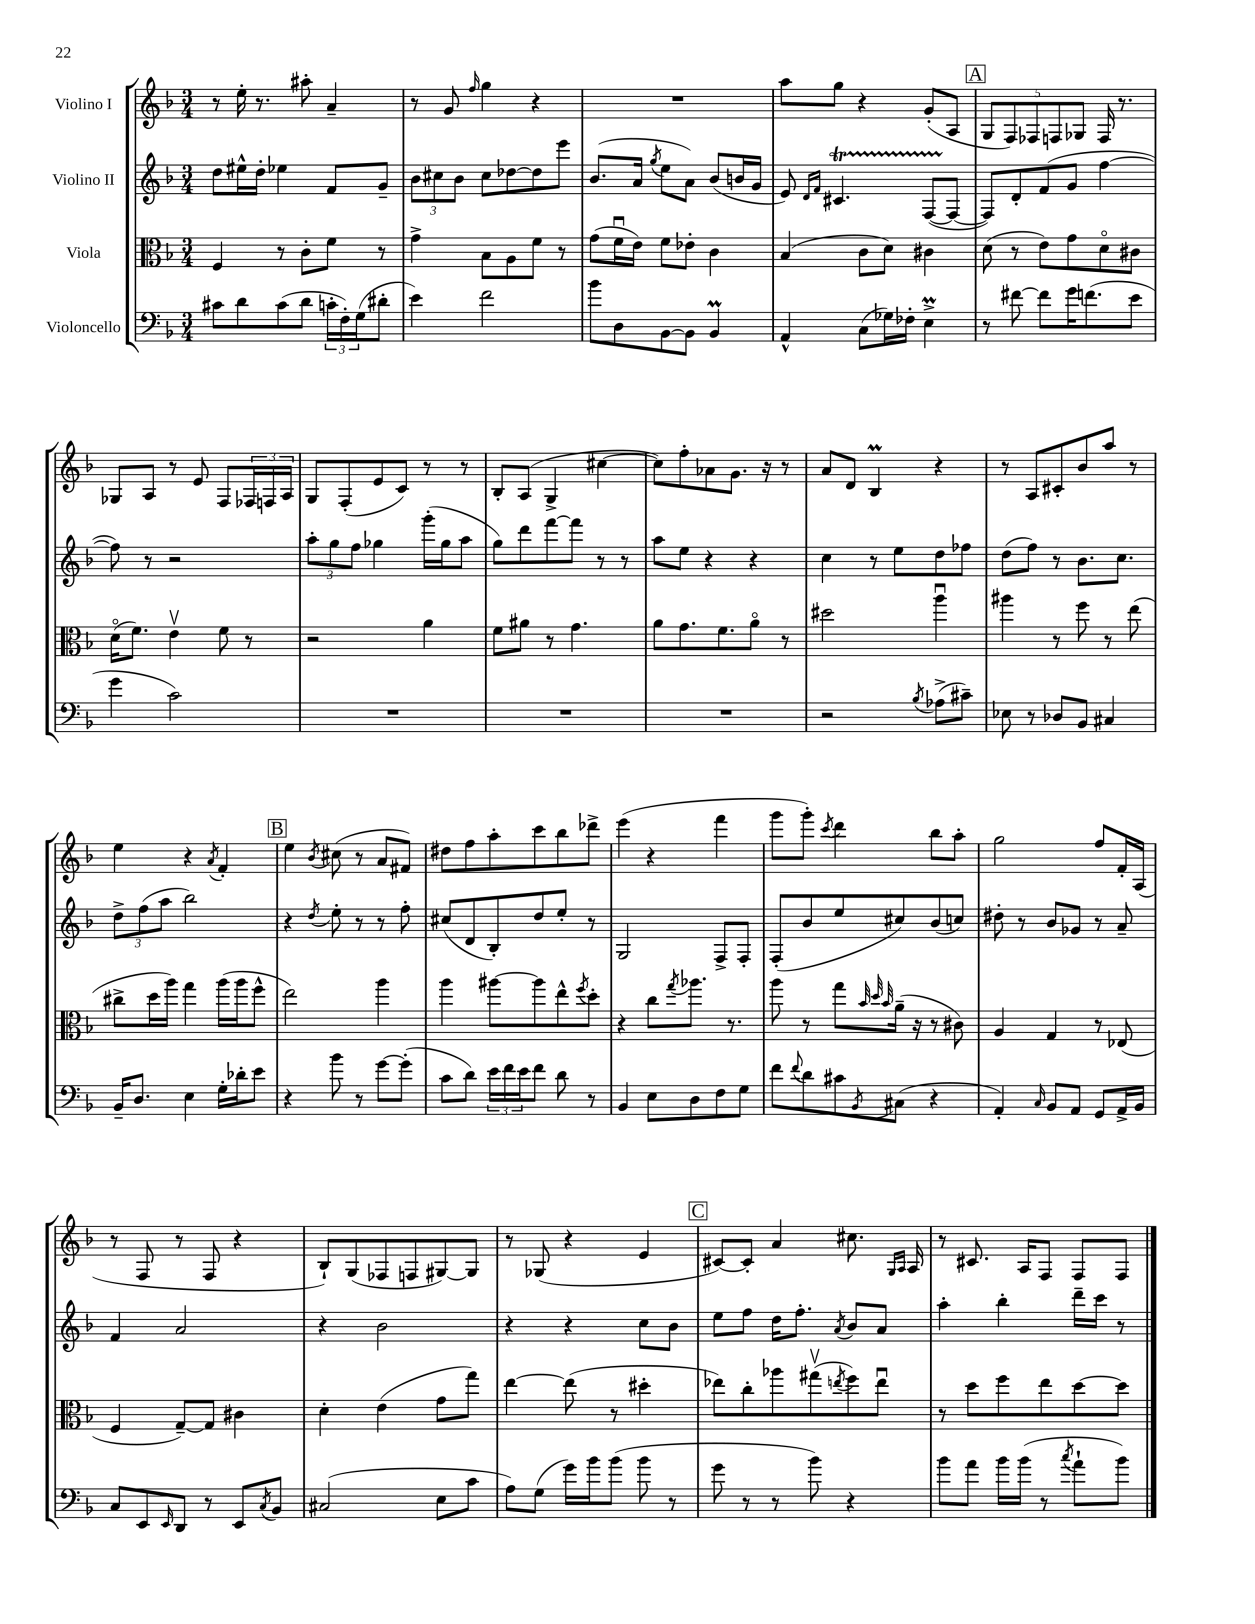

**kern	**kern	**kern	**kern
*staff4	*staff3	*staff2	*staff1
*clefF4	*clefC3	*clefG2	*clefG2
*k[b-]	*k[b-]	*k[b-]	*k[b-]
*M3/4	*M3/4	*M3/4	*M3/4
8c#	4F	8dd	8r
8d	.	16ee#^^	16ee'
.	.	16dd'	8.r
(8c#	8r	4ee-	.
8d	8c'	.	8aa#'
24c'	8f	8f	4a~
24F')	.	.	.
(24G	.	.	.
8d#'	8r	8g~	.
=	=	=	=
4e)	4g^	12b-	8r
.	.	12cc#	.
.	.	.	8g
.	.	12b-	.
.	.	.	16qqff
2f	8B-	8cc#	4gg
.	8A	[8dd-	.
.	8f	8dd-]	4r
.	8r	8eee	.
=	=	=	=
8b-	(8g	(8.b-	2.r
8D	16fu	.	.
.	16e)	16a	.
.	.	8qgg	.
[8BB-	8f	8ee	.
8BB-]	8e-'	8a)	.
4BB-	4c	(8b-	.
.	.	16b	.
.	.	16g	.
=	=	=	=
4AA^^	(4B-	8e)	8aa
.	.	16qqd	.
.	.	16qqf	.
.	.	4.c#	8gg
(8C	8c	.	4r
16G-)	8d)	.	.
16F-'	.	.	.
4E^	4c#	([8F	(8g'
.	.	8F_	8A
=	=	=	=
8r	(8d	8F])	10G
.	.	.	10F)
[8f#	8r	8d'	.
.	.	.	10F-
8f#]	8e)	(8f	.
.	.	.	10F
16g	8g	8g	.
.	.	.	10G-
(8.f	.	.	.
.	8do	[4ff	16F
.	.	.	8.r
8e	8c#	.	.
=	=	=	=
4g	(16do	8ff])	8G-
.	8.f)	.	.
.	.	8r	8A
2c)	4ev	2r	8r
.	.	.	8e
.	8f	.	8F
.	8r	.	24F-
.	.	.	24F
.	.	.	24A
=	=	=	=
2.r	2r	12aa'	8G
.	.	12gg	.
.	.	.	(8F'
.	.	12ff	.
.	.	4gg-	8e
.	.	.	8c)
.	4a	(16ggg'	8r
.	.	16gg-	.
.	.	8aa	8r
=	=	=	=
2.r	8f	8gg)	8B-'
.	8a#	8ddd	(8A
.	8r	[8fff	4G^
.	4.g	8fff]	.
.	.	8r	[4cc#
.	.	8r	.
=	=	=	=
2.r	8a	8aa	8cc#])
.	8.g	8ee	8ff'
.	.	4r	8a-
.	8.f	.	.
.	.	.	8.g
.	8ao	4r	.
.	.	.	16r
.	8r	.	8r
=	=	=	=
2r	2dd#	4cc	8a
.	.	.	8d
.	.	8r	4B-
.	.	8ee	.
8qB-	.	.	.
(8A-^	4aau	8dd	4r
8c#~)	.	8ff-	.
=	=	=	=
8E-	4aa#	(8dd	8r
8r	.	8ff)	8A
8D-	8r	8r	8c#'
8BB-	8ff	8.b-	8b-
4C#	8r	.	8aa
.	.	8.cc	.
.	(8ee	.	8r
=	=	=	=
16BB-~	8cc#^	12dd^	4ee
8.D	.	.	.
.	.	(12ff	.
.	16dd	.	.
.	.	12aa	.
.	16aa)	.	.
4E	4gg	2bb-)	4r
.	.	.	8qa
16G'	(16aa	.	4f'
16d-'	16aa	.	.
8e	8ff^^	.	.
=	=	=	=
4r	2ee)	4r	4ee
.	.	8qdd	8qb-
8b-	.	8ee'	(8cc#
8r	.	8r	8r
[8g	4aa	8r	8a
(8g']	.	8ff'	8f#)
=	=	=	=
8c	4aa	(8cc#	8dd#
8d)	.	8d	8ff
24e	[8aa#	8B-')	8aa'
24f	.	.	.
24e	.	.	.
8f	8aa#]	8dd	8ccc
8d	8ee^^	8ee'	8bb-
.	8qff	.	.
8r	8dd'	8r	8ddd-^
=	=	=	=
4BB-	4r	2G	(4eee
8E	8cc	.	4r
.	8qgg	.	.
8D	8.aa-	.	.
8F	.	8F^	4fff
.	8.r	.	.
8G	.	8F'	.
=	=	=	=
8f	8aa	(8F'	8ggg
8qqf	.	.	.
8d	8r	8b-	8ggg')
.	.	.	8qccc
8c#	8gg	8ee	4ddd
.	32qqb-	.	.
.	32qqdd	.	.
8qBB-	32qqb-	.	.
(8C#	(16a~	8cc#)	.
.	16r	.	.
4r	8r	(8b-	8bb-
.	8c#)	8cc)	8aa'
=	=	=	=
4AA')	4A	8dd#'	2gg
.	.	8r	.
16qqC	.	.	.
8BB-	4G	8b-	.
8AA	.	8g-	.
8GG	8r	8r	8ff
16AA^	(8E-	8a~	16f'
16BB-	.	.	(16A
=	=	=	=
8C	4F	4f	8r
8EE	.	.	8F
16qqEE	.	.	.
8DD	[8G~)	2a	8r
8r	8G]	.	8F
8EE	4c#	.	4r
8qC	.	.	.
8BB-	.	.	.
=	=	=	=
(2C#	4d'	4r	8B-`)
.	.	.	(8G
.	(4e	2b-	8F-
.	.	.	8F
8E	8g	.	[8G#)
8c	8gg)	.	8G#]
=	=	=	=
8A)	[4ee	4r	8r
(8G	.	.	(8G-
16g)	(8ee]	4r	4r
16b-	.	.	.
(8b-	8r	.	.
8b-	4dd#'	8cc	4e
8r	.	8b-	.
=	=	=	=
8g	8ee-)	8ee	[8c#)
8r	8cc'	8ff	8c#']
8r	8aa-	16dd	4a
.	.	8.ff'	.
8b-)	(8gg#v	.	.
.	8qee	8qa	.
4r	8ff)	8b-	8.cc#
.	8eeu	8a	.
.	.	.	16qqG
.	.	.	16qqA
.	.	.	16A
=	=	=	=
8b-	8r	4aa'	8r
8a	8dd	.	8.c#
16b-	8ff	4bb-'	.
(16b-	.	.	16A
8r	8ee	.	8F
8qcc	.	.	.
8a`	[8dd	16ddd~	8F
.	.	16ccc	.
8b-)	8dd]	8r	8F
==	==	==	==
*-	*-	*-	*-
